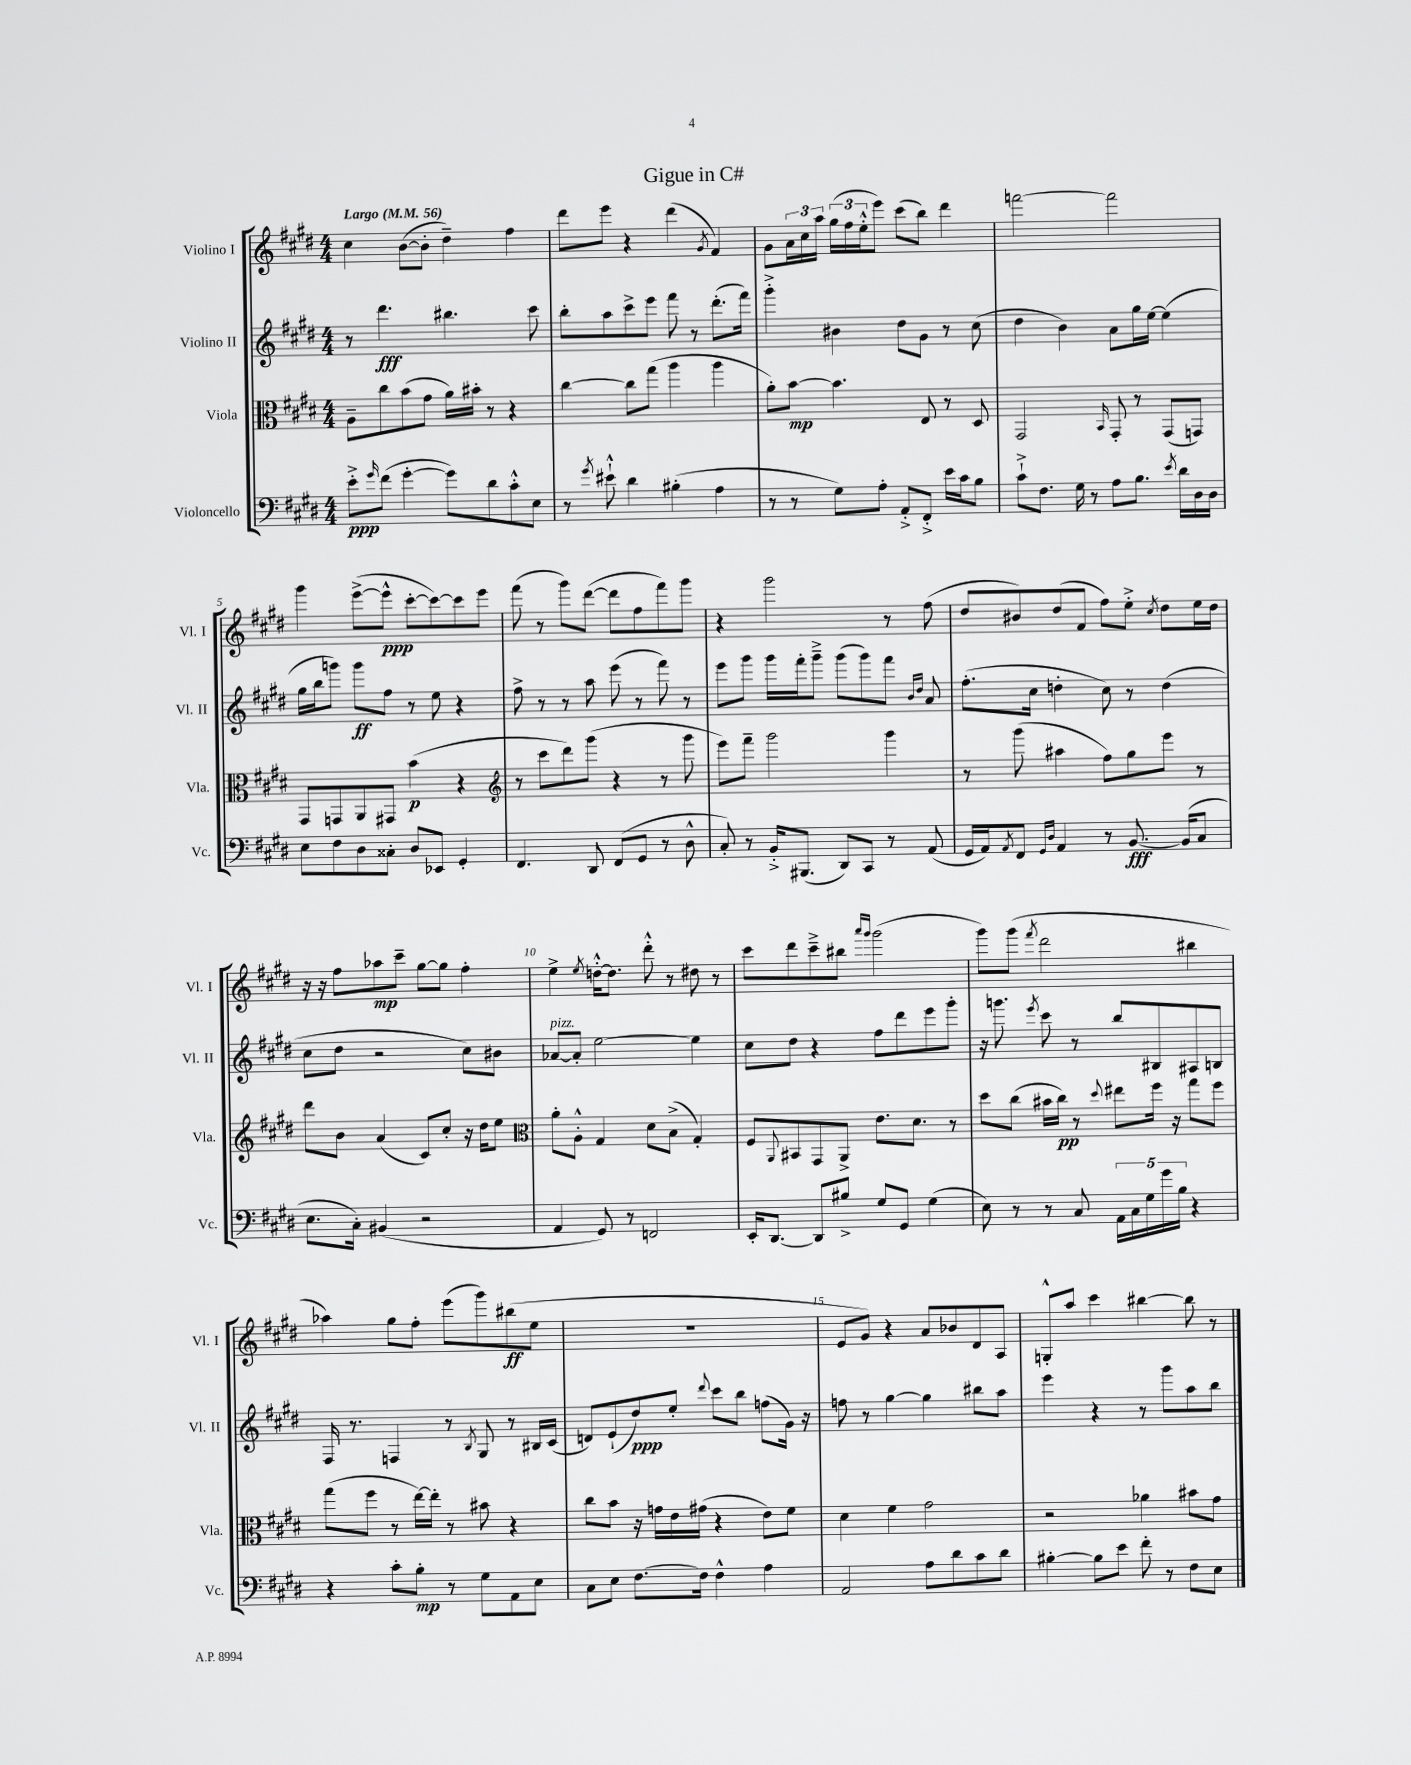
\header { title = "Gigue in C#" }
<<
\new StaffGroup <<
\new Staff = "s0" \with { instrumentName = "Violino I" shortInstrumentName = "Vl. I" } {
    \clef treble \key e \major \numericTimeSignature \time 4/4 \tempo "Largo" 4 = 56
    cis''4 b'8~( b'8-. dis''4--) fis''4 |
    dis'''8 e'''8 r4 dis'''4( \acciaccatura { gis'8 } fis'4) |
    gis'8 \tuplet 3/2 { a'16 cis''16 a''16 } \tuplet 3/2 { gis''16( fis''16 e''16-.-^ } e'''8) cis'''8( b''8) dis'''4 |
    f'''2~ f'''2 |
    gis'''4 e'''8~->( e'''8-^\ppp cis'''8~-. cis'''8~) cis'''8 e'''8 |
    fis'''8( r8 gis'''8) dis'''8~( dis'''8 fis''8 fis'''8) gis'''8 |
    r4 gis'''2 r8 fis''8( |
    dis''8 bis'8) dis''8( fis'8 fis''8) e''8-.-> \acciaccatura { cis''8 } dis''8 e''16 dis''16 |
    r16 r16 fis''8 aes''8\mp cis'''8-- gis''8~ gis''8 fis''4-. |
    e''4-> \acciaccatura { e''8 } d''16~-.-^ d''8. dis'''8-.-^ r8 dis''8 r8 |
    cis'''8 dis'''8 cis'''8---> bis''8 \grace { a'''16 gis'''16 } gis'''2( |
    gis'''8) gis'''8( \acciaccatura { fis'''8 } dis'''2 bis''4 |
    aes''4) gis''8 fis''8-. e'''8( gis'''8) bis''8\ff( e''8 |
    R1 |
    e'8 gis'8) r4 a'8 bes'8 dis'8 a8 |
    g8-.-^ a''8 cis'''4 bis''4~ bis''8 r8 \bar "|." |
}
\new Staff = "s1" \with { instrumentName = "Violino II" shortInstrumentName = "Vl. II" } {
    \clef treble \key e \major \numericTimeSignature \time 4/4
    r8 dis'''4.\fff bis''4. cis'''8 |
    b''8-. a''8 cis'''8-> e'''8 fis'''8 r8 dis'''8.-.( fis'''16) |
    gis'''4-.-> bis'4 dis''8 gis'8 r8 cis''8( |
    dis''4 b'4) a'8 gis''16 e''16~ e''4( |
    gis''16 b''16 g'''8) g'''8\ff fis''8 r8 e''8 r4 |
    fis''8-> r8 r8 a''8 e'''8( r8 fis'''8) r8 |
    e'''8 gis'''8 gis'''16 fis'''16-. gis'''8---> gis'''8( gis'''8) fis'''8 \grace { b'16 dis''16 } a'8 |
    fis''8.-.( cis''16 d''4-. cis''8) r8 d''4( |
    cis''8 dis''8 r2 cis''8) bis'8 |
    aes'8~^\markup { \italic "pizz." } aes'8-. e''2~ e''4 |
    cis''8 dis''8 r4 fis''8 dis'''8 e'''8 gis'''8-. |
    r16 g'''8. \acciaccatura { e'''8 } cis'''8 r8 b''8 bis8 ais8 b8 |
    fis16 r8. f4 r8 \acciaccatura { b8 } gis8 r8 bis16 cis'16( |
    d'8) e'8-!( dis''8\ppp) e''8-. \appoggiatura { dis'''8 } cis'''8 b''8 f''8( gis'16) r16 |
    f''8 r8 gis''4~ gis''4 bis''8 a''8 |
    e'''4 r4 r8 gis'''8 a''8 b''8 \bar "|." |
}
\new Staff = "s2" \with { instrumentName = "Viola" shortInstrumentName = "Vla." } {
    \clef alto \key e \major \numericTimeSignature \time 4/4
    a8-- cis''8 b'8( gis'8 a'16) bis'16-. r8 r4 |
    cis''4~ cis''8 gis''8( a''4 a''4 |
    a'8-.) b'8~\mp b'4. e8 r8 dis8 |
    gis,2 \grace { b,16 } gis,8-. r8 gis,8( g,8) |
    gis,8 g,8 a,8 gis,8 b'4\p( r4 |
    \clef treble r8 cis'''8 dis'''8) gis'''8( r4 r8 gis'''8 |
    e'''8) fis'''8-- gis'''2 gis'''4 |
    r8 gis'''8( ais''4 fis''8) gis''8 e'''8 r8 |
    dis'''8 b'8 a'4( cis'8) cis''8-. r16 dis''16 e''8 |
    \clef alto a'8-. a8-.-^ gis4 dis'8 b8->( gis4-.) |
    fis8 \appoggiatura { a,8 } bis,8 gis,8 a,8-> e'8. dis'8. r8 |
    dis''8 cis''8( bis'16 cis''16\pp) r8 \appoggiatura { dis''8 } eis''8 fis''16 r16 gis''8 fis''8 |
    gis''8( fis''8 r8 e''16~) e''16-. r8 bis'8 r4 |
    cis''8 b'8 r16 g'16 e'16 gis'16( r4 e'8) fis'8 |
    dis'4 fis'4 gis'2 |
    r2 aes'4 bis'8 gis'8 \bar "|." |
}
\new Staff = "s3" \with { instrumentName = "Violoncello" shortInstrumentName = "Vc." } {
    \clef bass \key e \major \numericTimeSignature \time 4/4
    e'8-.->\ppp \grace { gis'16 } fis'8( gis'4~-. gis'8) dis'8 cis'8-.-^ e8 |
    r8 \acciaccatura { gis'8 } eis'8-!-^ dis'4 bis4-.( a4 |
    r8 r8 gis8) a8-. a,8-.-> fis,8-.-> e'16 cis'16 b8 |
    cis'8-!-> fis8. gis16 r8 a8 b8. \acciaccatura { e'8 } dis'16 dis16 dis16 |
    e8 fis8 dis8 cisis8-. dis8 ees,8 gis,4-. |
    fis,4. dis,8 fis,8( gis,8 r8 dis8-^ |
    cis8-.) r8 b,16-.-> bis,,8.( dis,8) cis,8 r8 a,8( |
    gis,16 a,16) \acciaccatura { a,8 } fis,8 \grace { gis,16 dis16 } a,4 r8 b,8.~\fff b,16( cis8 |
    e8. cis16-.) bis,4( r2 |
    a,4 gis,8) r8 f,2 |
    e,16-. dis,8.~ dis,8 bis8-> gis8 gis,8 gis4( |
    e8) r8 r8 cis8 \tuplet 5/4 { a,16 cis16 gis16 gis'16 b16 } r4 |
    r4 cis'8-. b8-.\mp r8 gis8 a,8 e8 |
    cis8 e8 fis8.~ fis16 fis4-^ a4 |
    a,2 a8 dis'8 cis'8 dis'8 |
    bis4~-. bis8 e'8 fis'8-. r8 fis8 e8 \bar "|." |
}
>>
>>
\layout { \context { \Score \override BarNumber.break-visibility = ##(#f #t #t) barNumberVisibility = #(every-nth-bar-number-visible 5) } }
